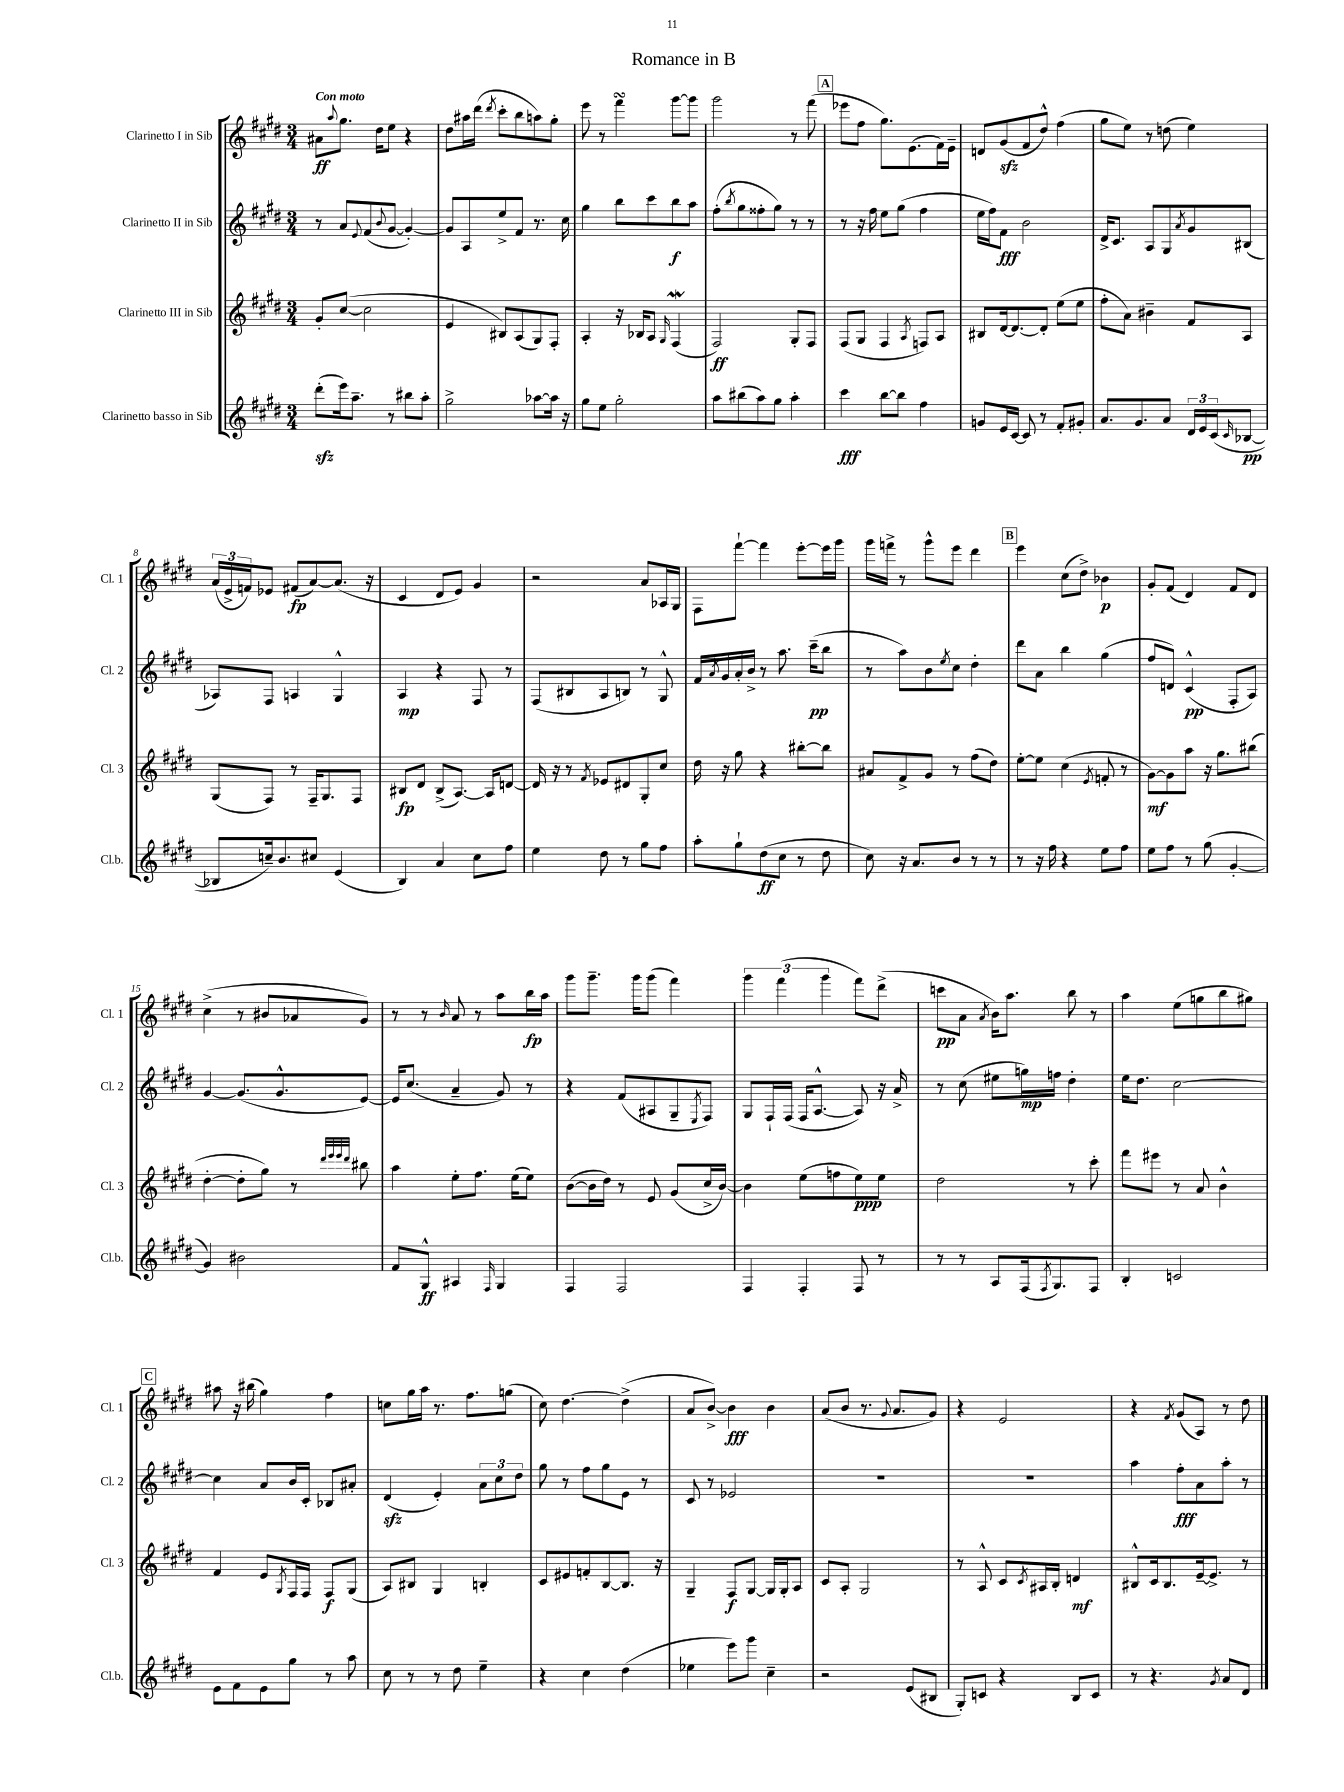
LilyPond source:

\header { title = "Romance in B" }
<<
\new StaffGroup <<
\new Staff = "s0" \with { instrumentName = "Clarinetto I in Sib" shortInstrumentName = "Cl. 1" } {
    \clef treble \key e \major \numericTimeSignature \time 3/4 \tempo "Con moto"
    ais'8\ff \appoggiatura { a''8 } gis''8. dis''16 e''8 r4 |
    dis''8 ais''16 dis'''16( \acciaccatura { dis'''8 } cis'''8-. b''8 a''8) gis''8-. |
    e'''8 r8 fis'''4\turn gis'''8~ gis'''8 |
    gis'''2 r8 fis'''8( |
    \mark \markup { \box "A" } ees'''8 fis''8 gis''8.) e'8.( fis'16) e'16-- |
    d'8 gis'8\sfz( fis'8 dis''8-^) fis''4( |
    gis''8 e''8) r8 d''8( e''4) |
    \tuplet 3/2 { a'16( e'16-> f'16) } ees'8 fis'8\fp( a'8~) a'8.( r16 |
    cis'4 dis'8 e'8) gis'4 |
    r2 a'8 aes16 gis16 |
    fis8 fis'''8~-! fis'''4 e'''8~-. e'''16 gis'''16 |
    gis'''16 f'''16-> r8 gis'''8-^ e'''8 dis'''4 |
    \mark \markup { \box "B" } e'''4 cis''8( dis''8->) bes'4\p |
    gis'8-. fis'8( dis'4) fis'8 dis'8 |
    cis''4->( r8 bis'8 aes'8 gis'8) |
    r8 r8 \grace { b'16 } a'8 r8 a''8 b''16\fp a''16 |
    gis'''8 gis'''8.-- gis'''16 gis'''8( fis'''4) |
    \tuplet 3/2 { gis'''4 fis'''4( gis'''4 } fis'''8) dis'''8->( |
    c'''8\pp a'8 \acciaccatura { a'8 } b'16) a''8. b''8 r8 |
    a''4 e''8( g''8 b''8 gis''8) |
    \mark \markup { \box "C" } ais''8 r16 bis''16( gis''4) fis''4 |
    c''8 gis''16 a''16 r8. fis''8. g''8( |
    cis''8) dis''4.~ dis''4->( |
    a'8 b'8~->) b'4\fff b'4 |
    a'8( b'8 r8. \appoggiatura { gis'8 } a'8. gis'8) |
    r4 e'2 |
    r4 \acciaccatura { fis'8 } gis'8( a8) r8 dis''8 \bar "|." |
}
\new Staff = "s1" \with { instrumentName = "Clarinetto II in Sib" shortInstrumentName = "Cl. 2" } {
    \clef treble \key e \major \numericTimeSignature \time 3/4
    r8 a'8 \appoggiatura { e'8 } fis'8( \appoggiatura { b'8 } gis'8~ gis'4~-.) |
    gis'8 a8 e''8-> fis'8 r8. cis''16 |
    gis''4 b''8 cis'''8 b''8\f a''8 |
    fis''8-.( \acciaccatura { b''8 } gis''8 fisis''8-. gis''8) r8 r8 |
    \mark \markup { \box "A" } r8 r16 fis''16 e''8 gis''8( fis''4 |
    e''16 fis''16) fis'8\fff b'2 |
    dis'16-> cis'8. a8 gis8 \acciaccatura { a'8 } gis'8 bis8( |
    aes8) fis8 a4 gis4-^ |
    a4\mp r4 fis8 r8 |
    fis8( bis8 a8 b8) r8 gis8-^ |
    fis'16 \acciaccatura { a'8 } gis'16 a'16-. b'16-> r8 a''8. cis'''16--\pp( b''8 |
    r8 a''8) b'8 \acciaccatura { e''8 } cis''8 dis''4-. |
    \mark \markup { \box "B" } dis'''8 a'8 b''4 gis''4( |
    fis''8 d'8) cis'4-^\pp( fis8-. a8) |
    gis'4~ gis'8.( gis'8.-^ e'8~) |
    e'16 cis''8.( a'4-- gis'8) r8 |
    r4 fis'8( ais8 gis8-- \acciaccatura { e8 } fis8) |
    gis8 fis16-! fis16( fis16 a8.~-^ a8) r16 a'16-> |
    r8 cis''8( eis''8 g''16\mp) f''16 dis''4-. |
    e''16 dis''8. cis''2~ |
    \mark \markup { \box "C" } cis''4 a'8 b'16 cis'16-. bes8 ais'8-. |
    dis'4\sfz( e'4-.) \tuplet 3/2 { a'8 cis''8 dis''8 } |
    gis''8 r8 fis''8 gis''8 e'8 r8 |
    cis'8 r8 ees'2 |
    R2. |
    R2. |
    a''4 fis''8-.\fff a'8 a''8-. r8 \bar "|." |
}
\new Staff = "s2" \with { instrumentName = "Clarinetto III in Sib" shortInstrumentName = "Cl. 3" } {
    \clef treble \key e \major \numericTimeSignature \time 3/4
    gis'8-. cis''8~( cis''2 |
    e'4 bis8) a8( gis8) fis8-. |
    a4-. r16 bes16 a8 \grace { gis16 } fis4\mordent( |
    fis2\ff) gis8-. fis8 |
    \mark \markup { \box "A" } fis8( gis8 fis4 \acciaccatura { a8 } f8) a8 |
    bis8 dis'16~ dis'8.~ dis'8-. e''8( e''8 |
    fis''8-. a'8) bis'4-- fis'8 a8 |
    gis8( fis8) r8 fis16-- gis8. fis8 |
    bis8\fp dis'8 bis8->( a8.~) a16 d'8~ |
    d'16 r16 r8 \acciaccatura { fis'8 } ees'8 dis'8 gis8-. cis''8 |
    dis''16 r16 gis''8 r4 bis''8~-. bis''8 |
    ais'8 fis'8-> gis'8 r8 fis''8( dis''8) |
    \mark \markup { \box "B" } e''8~-. e''8 cis''4( \acciaccatura { e'8 } f'8-. r8 |
    gis'8~\mf) gis'8 a''8 r16 gis''8. bis''8( |
    dis''4~-. dis''8-. gis''8) r8 \grace { dis'''32 e'''32 e'''32 dis'''32 } bis''8 |
    a''4 e''8-. fis''8. e''16( e''8) |
    b'8~( b'16 dis''16) r8 e'8 gis'8( cis''16-> b'16~) |
    b'4 e''8( f''8 e''8\ppp) e''8 |
    dis''2 r8 cis'''8-. |
    fis'''8 eis'''8 r8 a'8 b'4-^ |
    \mark \markup { \box "C" } fis'4 e'8 \acciaccatura { gis8 } fis16 fis16 fis8\f gis8( |
    a8) bis8 gis4 b4-. |
    cis'8 eis'8 f'8-. b8~ b8. r16 |
    gis4-- fis8\f gis8~ gis16 gis16-. a8 |
    cis'8 a8-. gis2 |
    r8 a8-^ cis'8 \acciaccatura { cis'8 } ais16 b16-. d'4\mf |
    bis8-^ cis'16 bis8. e'16~-- e'8.-> r8 \bar "|." |
}
\new Staff = "s3" \with { instrumentName = "Clarinetto basso in Sib" shortInstrumentName = "Cl.b." } {
    \clef treble \key e \major \numericTimeSignature \time 3/4
    dis'''8-.\sfz( e'''16) a''8.-- r8 bis''8 a''8-. |
    gis''2-> aes''8~ aes''16 r16 |
    gis''8 e''8 gis''2-. |
    a''8 bis''8( a''8) gis''8 a''4-. |
    \mark \markup { \box "A" } cis'''4\fff b''8~ b''8 fis''4 |
    g'8 e'16 cis'16~ cis'8 r8 fis'8-. gis'8-. |
    a'8. gis'8. a'8 \tuplet 3/2 { dis'16 e'16 cis'16( } \grace { cis'16 } bes8~\pp |
    bes8 c''16--) b'8. cis''8 e'4( |
    b4) a'4 cis''8 fis''8 |
    e''4 dis''8 r8 gis''8 fis''8 |
    a''8-. gis''8-! dis''8\ff( cis''8 r8 dis''8 |
    cis''8) r16 a'8. b'8 r8 r8 |
    \mark \markup { \box "B" } r8 r16 fis''16 r4 e''8 fis''8 |
    e''8 fis''8 r8 gis''8( gis'4~-. |
    gis'4) bis'2 |
    fis'8 gis8-^\ff ais4 \grace { fis16 } gis4 |
    fis4 fis2 |
    fis4 fis4-. fis8 r8 |
    r8 r8 a8 fis16( \acciaccatura { fis8 } gis8.) fis8 |
    b4-. c'2 |
    \mark \markup { \box "C" } e'8 fis'8 e'8 gis''8 r8 a''8 |
    cis''8 r8 r8 dis''8 e''4-- |
    r4 cis''4 dis''4( |
    ees''4 e'''8) gis'''8 cis''4-- |
    r2 e'8( bis8 |
    gis8-.) c'8 r4 b8 c'8 |
    r8 r4. \acciaccatura { gis'8 } a'8 dis'8 \bar "|." |
}
>>
>>
